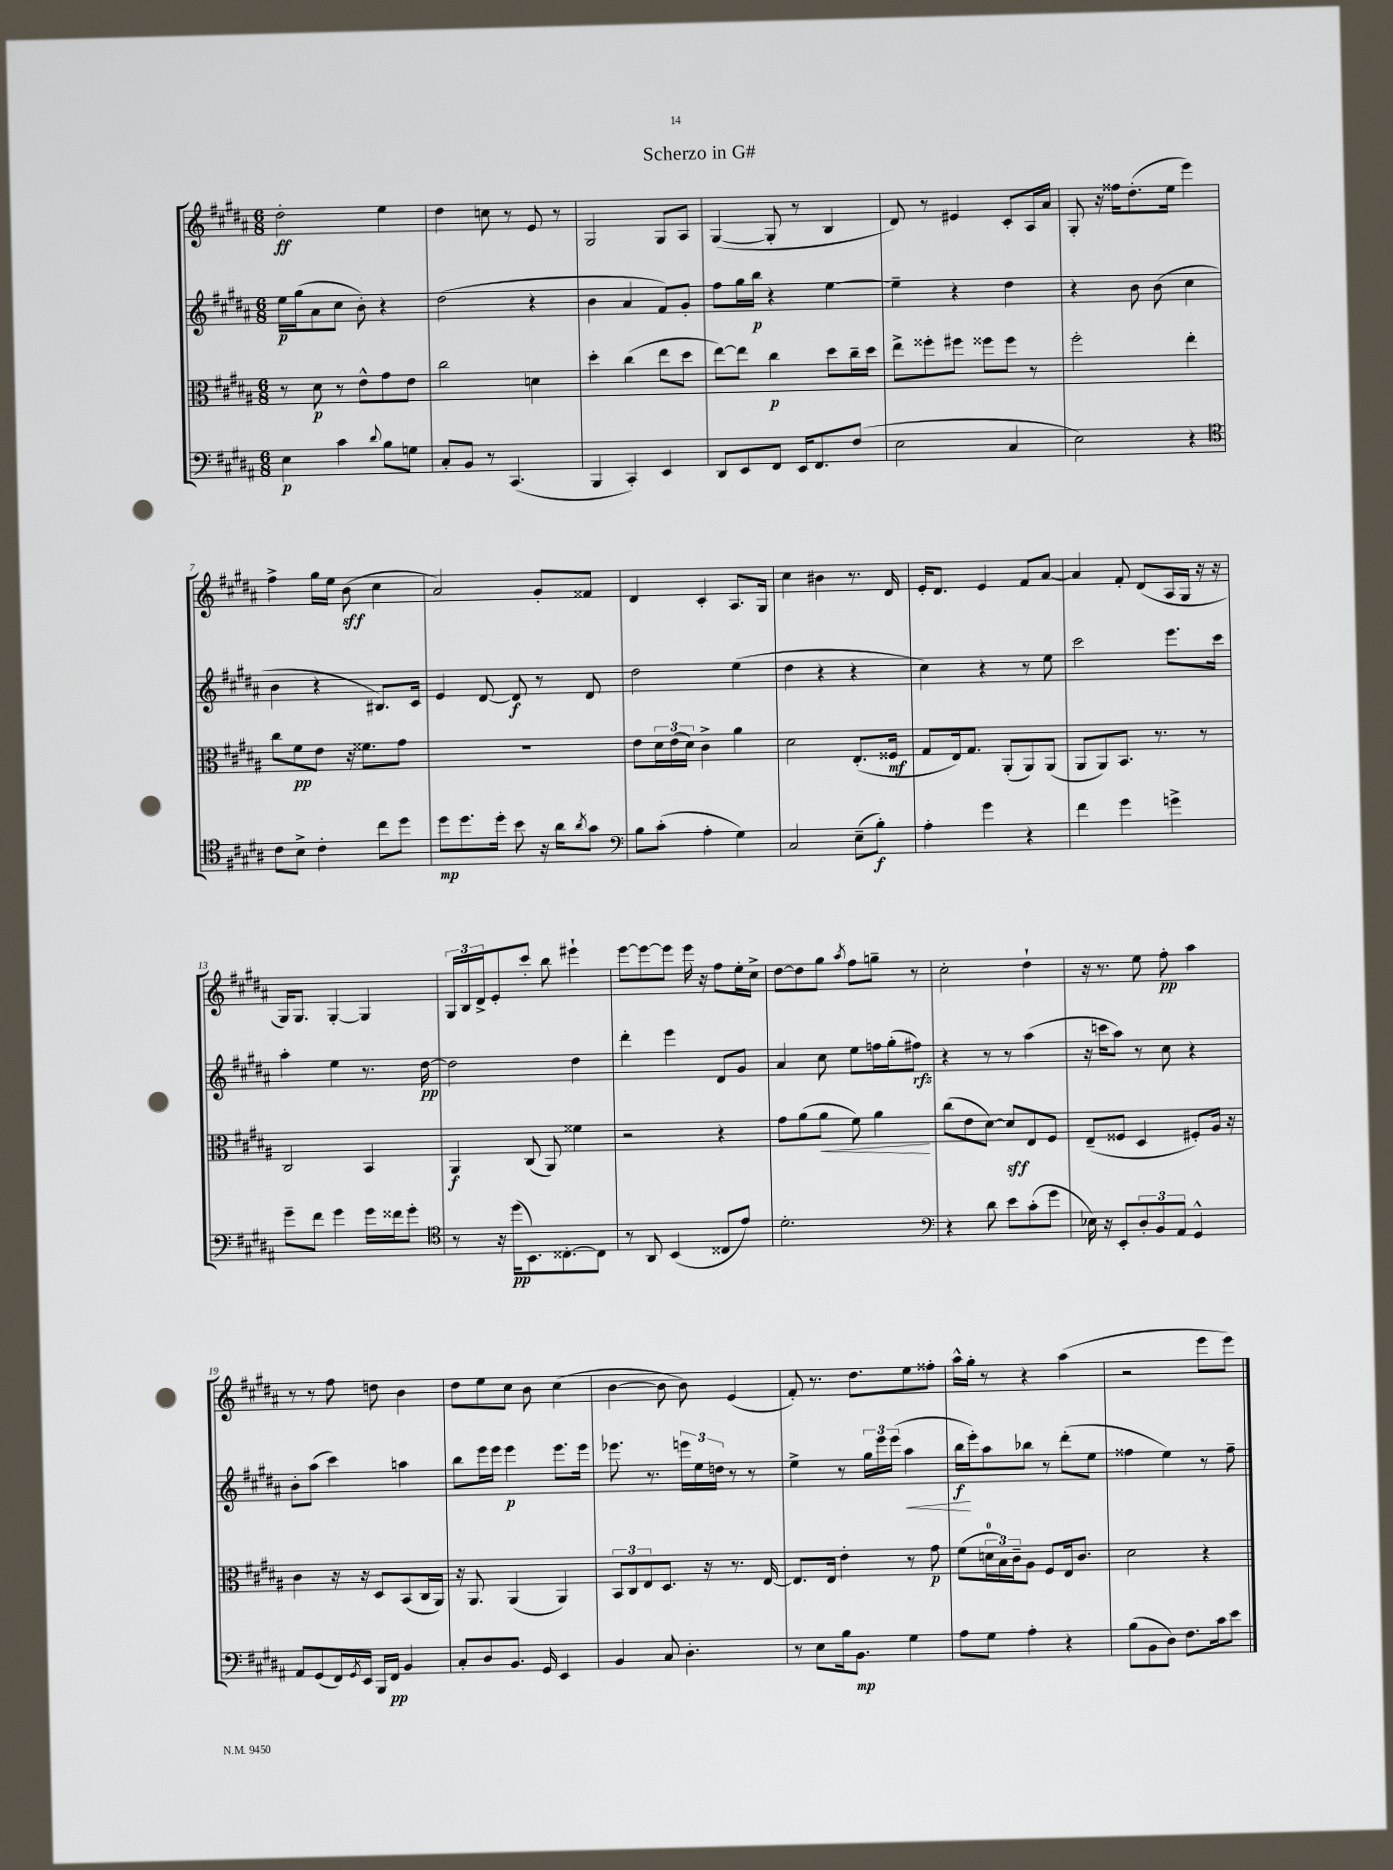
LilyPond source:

\header { title = "Scherzo in G#" }
<<
\new StaffGroup <<
\new Staff = "s0" {
    \clef treble \key b \major \numericTimeSignature \time 6/8
    dis''2-.\ff e''4 |
    dis''4 c''8 r8 e'8 r8 |
    gis2 gis8 ais8 |
    gis4~( gis8-. r8 b4 |
    dis'8) r8 eis'4 cis'8-. ais16 ais'16 |
    gis8-. r16 fisis''16 dis''8.-.( e''16 e'''4) |
    fis''4-> gis''16 e''16 b'8\sff( cis''4 |
    ais'2) gis'8-. fisis'8 |
    dis'4 cis'4-. ais8. gis16 |
    cis''4 bis'4 r8. dis'16 |
    e'16-. dis'8. e'4 fis'8 ais'8~ |
    ais'4 fis'8-. dis'8( ais16 gis16 r16 r16 |
    gis16) gis8. gis4~-. gis4 |
    \tuplet 3/2 { gis16 b16 dis'16-> } e'8-. cis'''8-. b''8 eis'''4-! |
    e'''8~ e'''8~ e'''8 e'''16 r16 fis''8 e''16-. cis''16-> |
    dis''8~ dis''8 gis''8 \acciaccatura { ais''8 } fis''8 g''8-- r8 |
    cis''2-. dis''4-! |
    r16 r8. e''8 fis''8-.\pp ais''4 |
    r8 r8 fis''8 d''8 b'4 |
    dis''8 e''8 cis''8 b'8 cis''4( |
    b'4~ b'8 b'8) e'4( |
    fis'8-.) r8. dis''8. e''8 fisis''8-. |
    ais''16-^ gis''16-. r8 r4 ais''4( |
    r2 e'''8 e'''8) \bar "|." |
}
\new Staff = "s1" {
    \clef treble \key b \major \numericTimeSignature \time 6/8
    e''16\p gis''16( ais'8 cis''8 b'8-.) r4 |
    dis''2( r4 |
    b'4 ais'4 fis'8) gis'8-. |
    fis''8 gis''16 b''16\p r4 e''4~ |
    e''4-- r4 dis''4 |
    r4 b'8 b'8( cis''4 |
    b'4 r4 bis8.) cis'16 |
    e'4 dis'8~ dis'8\f r8 dis'8 |
    dis''2 e''4( |
    dis''4 r4 r4 |
    cis''4) r4 r8 e''8 |
    cis'''2 e'''8. cis'''16 |
    ais''4-. e''4 r8. dis''16~\pp |
    dis''2 dis''4 |
    dis'''4-. e'''4 dis'8 gis'8 |
    ais'4 cis''8 e''8 f''16 gis''16-.( fis''8\rfz) |
    r4 r8 r8 ais''4( |
    r16 c'''16 ais''8) r8 cis''8 r4 |
    b'8-. ais''8( cis'''4) a''4 |
    b''8 e'''16 e'''16 e'''4\p e'''8. e'''16 |
    ees'''8. r8. \tuplet 3/2 { e'''16 e''16 d''16 } r8 r8 |
    e''4-> r8 \tuplet 3/2 { gis''16 e'''16 e'''16( } ais''4\< |
    b''16\f\! e'''16-.) ais''8 bes''8 r8 dis'''8-.( e''8 |
    fisis''4 e''4) r8 fisis''8-- \bar "|." |
}
\new Staff = "s2" {
    \clef alto \key b \major \numericTimeSignature \time 6/8
    r8 dis'8\p r8 e'8-^ gis'8 e'8 |
    cis''2 d'4 |
    dis''4-. cis''4( e''8 dis''8 |
    e''8~) e''8 cis''4\p dis''8 cis''16-- dis''16 |
    e''8-> fisis''8-. fis''8 fisis''8 fisis''8 r8 |
    fis''2-. e''4-. |
    cis''8 fis'8\pp e'8 r16 fisis'8. gis'8 |
    R2. |
    e'8 \tuplet 3/2 { dis'16 e'16( dis'16) } cis'4-> ais'4 |
    dis'2 e8.-.( fisis16\mf |
    gis8 e16) gis8. ais,8-.( ais,8) ais,8( |
    ais,8 ais,8) b,8. r8. r8 |
    cis2 b,4 |
    ais,4\f cis8( ais,8) fisis'4 |
    r2 r4 |
    gis'8 ais'8( ais'8\< fis'8) ais'4\! |
    cis''8( e'8 dis'8~) dis'8\sff e8 fis8 |
    e8--( fisis8 dis4 fis8-.) ais16 r16 |
    cis'4 r16 r16 dis8 b,8( cis16 ais,16) |
    r16 ais,8. ais,4( ais,4) |
    \tuplet 3/2 { b,8 cis8 e8 } dis8. r16 r8. e16~ |
    e8. e16 e'4-. r8 gis'8\p |
    fis'8( \tuplet 3/2 { d'16-0 b16) cis'16-- } ais8 fis8 e16 cis'8. |
    dis'2 r4 \bar "|." |
}
\new Staff = "s3" {
    \clef bass \key b \major \numericTimeSignature \time 6/8
    e4\p cis'4 \appoggiatura { dis'8 } b8 g8 |
    cis8-. b,8 r8 cis,4.( |
    b,,4 cis,4-.) e,4 |
    dis,8 e,8 fis,8 e,16 fis,8. fis8( |
    e2 cis4 |
    e2) r4 |
    \clef tenor cis'8 b8-> cis'4-. cis''8 dis''8 |
    dis''8\mp dis''8. dis''16-. b'8 r16 ais'16 \acciaccatura { ais'8 } gis'8 |
    \clef bass b8 cis'8-.( ais4-. gis4) |
    cis2 e8--( b8-.\f) |
    ais4-. gis'4 r4 |
    fis'4 gis'4 g'4-> |
    gis'8-- fis'8 gis'4 gis'16 fisis'16 gis'8-. |
    \clef tenor r8 r16 dis''16\pp( b,8.) cisis8.~-. cisis8 |
    r8 ais,8 b,4( cisis8 e'8) |
    dis'2.-. |
    \clef bass r4 dis'8 e'8 cis'8-.( gis'8 |
    ees16) r16 e,8-. \tuplet 3/2 { dis8-. b,8 ais,8 } gis,4-^ |
    ais,8 gis,8( fis,16) \acciaccatura { gis,8 } e,16 b,,16 fis,16\pp b,4 |
    cis8-. dis8 b,8. gis,16 e,4 |
    b,4 cis8 dis4.-. |
    r8 e8 b16 b,8.\mp gis4 |
    ais8 gis8 ais4-. r4 |
    b8( b,8 dis8) fis8. cis'16 e'8 \bar "|." |
}
>>
>>
